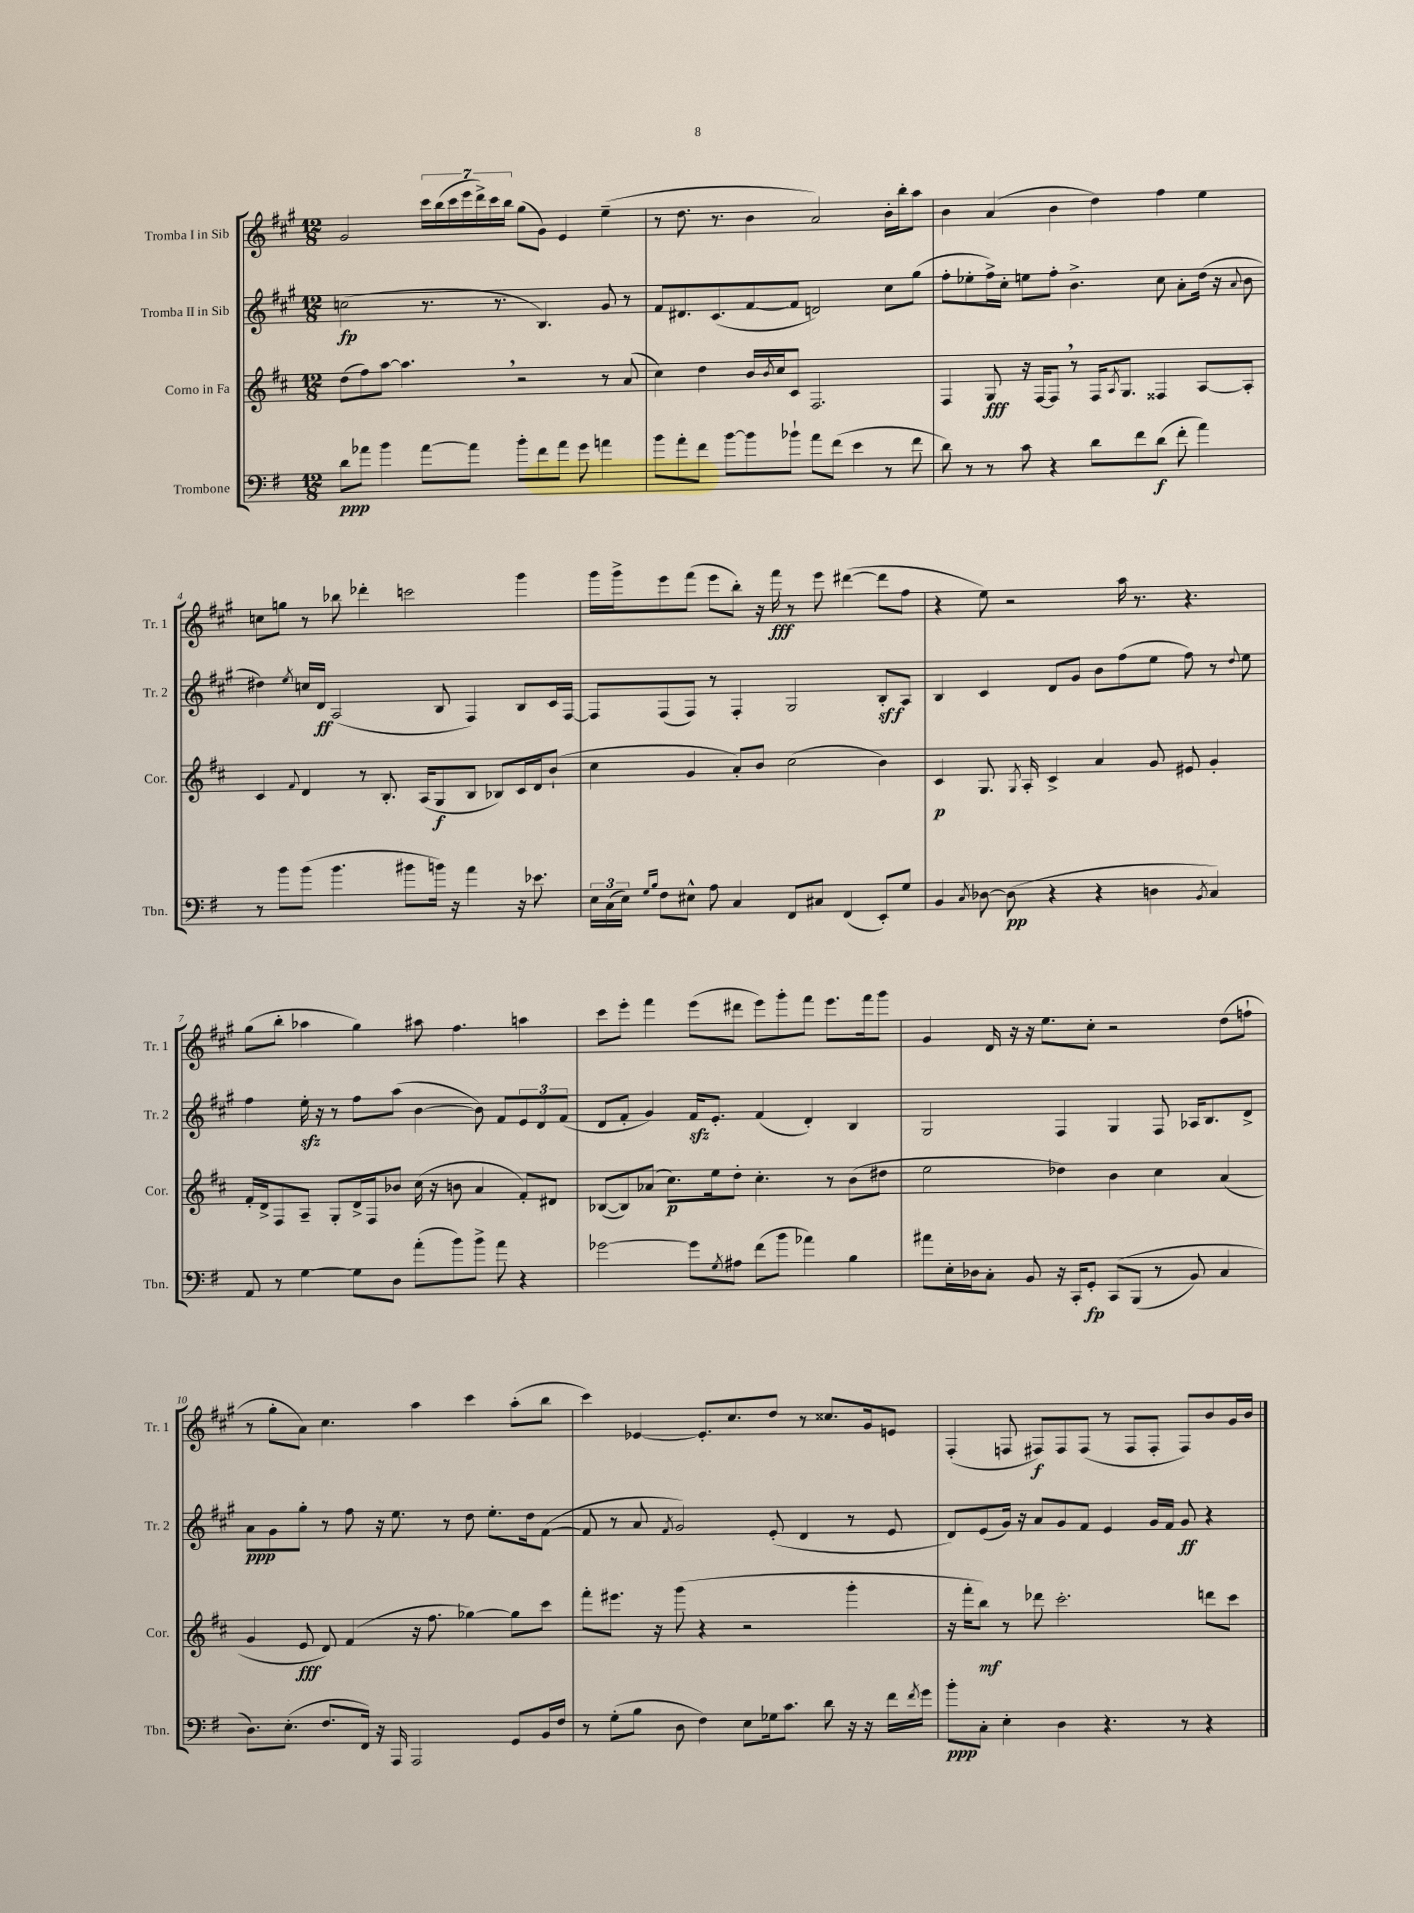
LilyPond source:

<<
\new StaffGroup <<
\new Staff = "s0" \with { instrumentName = "Tromba I in Sib" shortInstrumentName = "Tr. 1" } {
    \clef treble \key a \major \numericTimeSignature \time 12/8
    gis'2 \tuplet 7/4 { cis'''16 b''16( cis'''16 e'''16 d'''16->) cis'''16 b''16 } gis''8( gis'8) e'4 e''4--( |
    r8 d''8. r8. b'4 a'2) b'16-. b''16-. a''8 |
    b'4 a'4( b'4 d''4) fis''4 e''4 |
    c''8 g''8 r8 bes''8 des'''4-. c'''2 gis'''4 |
    gis'''16 gis'''16-> e'''8 fis'''8( e'''8 b''8-.) r16 fis'''16\fff r8 e'''8 dis'''4~( dis'''8 fis''8 |
    r4 e''8) r2 a''16 r8. r4. |
    gis''8( b''8-. aes''4 gis''4) ais''8 fis''4. a''4 |
    cis'''8 e'''8-. fis'''4 e'''8( dis'''8 e'''8) gis'''8-. fis'''8 e'''8. fis'''16 gis'''8 |
    gis'4 d'16 r16 r16 e''8. cis''8-. r2 d''8( f''8-! |
    r8 gis''8-. a'8) cis''4. a''4 cis'''4 a''8-.( b''8 |
    cis'''4) ees'4~ ees'8.-. cis''8. d''8 r8 cisis''8. gis'16 e'8 |
    fis4-.( f8 fis8\f) fis8 fis8( r8 fis8 fis8-. fis8) b'8 gis'16 b'16 \bar "|." |
}
\new Staff = "s1" \with { instrumentName = "Tromba II in Sib" shortInstrumentName = "Tr. 2" } {
    \clef treble \key a \major \numericTimeSignature \time 12/8
    c''2\fp( r8. r8. b4.) gis'8 r8 |
    fis'8 dis'8. cis'8.( fis'8~ fis'8 d'2) cis''8 gis''8( |
    fis''8-. ees''8-. fis''16->) cis''16-. e''8 fis''8-. b'4.-> cis''8 a'8-. d''16( r16 \appoggiatura { a'8 } b'8 |
    dis''4) \acciaccatura { e''8 } c''16 d'16\ff a2( b8 fis4) b8 cis'16 fis16~ |
    fis8 fis8( fis8) r8 fis4-. gis2 b8-.\sff a8 |
    b4 cis'4 d'8 gis'8 b'8 fis''8( e''8 fis''8) r8 \appoggiatura { d''8 } e''8 |
    fis''4 e''16-.\sfz r16 r8 fis''8 a''8( b'4~ b'8) fis'8 \tuplet 3/2 { e'8 d'8 fis'8( } |
    d'8 fis'8-. gis'4) fis'16\sfz e'8.-. fis'4( d'4-.) b4 |
    gis2 fis4 gis4 fis8 aes16 b8. d'8-> |
    a'8\ppp gis'8 gis''8-. r8 fis''8 r16 e''8. r8 d''8 e''8.-. d''16 fis'8~( |
    fis'8 r8 a'8 \acciaccatura { fis'8 } gis'2) e'8-.( d'4 r8 e'8 |
    d'8) e'8( gis'16) r16 a'8 gis'8 fis'8 e'4 gis'16 fis'16 gis'8\ff r4 \bar "|." |
}
\new Staff = "s2" \with { instrumentName = "Corno in Fa" shortInstrumentName = "Cor." } {
    \clef treble \key d \major \numericTimeSignature \time 12/8
    d''8( fis''8) a''8~ a''4. \breathe r2 r8 a'8( |
    cis''4) d''4 b'16 \acciaccatura { b'8 } cis''16 cis'8 fis2. |
    fis4 g8\fff r16 fis16~ fis8 \breathe r8 fis16 \acciaccatura { a8 } g8. fisis4 a8~ a8-. |
    cis'4 \appoggiatura { fis'8 } d'4 r8 b8.-. a16( g8\f b8 bes8) cis'16 d'16 b'8-!( |
    cis''4 g'4 a'8-.) b'8 cis''2( b'4) |
    cis'4\p g8. \acciaccatura { g8 } a16-. cis'4-> a'4 g'8 eis'8 g'4-. |
    fis'16-. d'16-> fis8 a8-- g8-. d'16-> fis16 bes'8 cis''16( r16 b'8 a'4 fis'8-.) dis'8 |
    bes8~( bes8) aes'8( cis''8.\p) e''16 d''8-. cis''4.-. r8 b'8( dis''8 |
    e''2 des''4) b'4 cis''4 a'4( |
    g'4 e'8\fff d'8) fis'4( r16 fis''8. ges''4~) ges''8 cis'''8 |
    fis'''8-. eis'''8. r16 g'''8( r4 r2 g'''4-. |
    r16 fis'''16-. b''8\mf) r8 des'''8 cis'''2.-. d'''8 cis'''8 \bar "|." |
}
\new Staff = "s3" \with { instrumentName = "Trombone" shortInstrumentName = "Tbn." } {
    \clef bass \key g \major \numericTimeSignature \time 12/8
    d'8\ppp aes'8 b'4 aes'8~ aes'8 b'8-. fis'8 aes'8 g'8 a'4 |
    b'8 a'8-. fis'8 b'8~ b'8 bes'8-! a'8 fis'8( e'4 r8 fis'8 |
    d'8) r8 r8 c'8 r4 d'8 fis'8 d'8\f( fis'8-. a'4) |
    r8 b'8 b'8( b'4. bis'8 b'16) r16 a'4 r16 ees'8. |
    \tuplet 3/2 { e16 c16( e16) } \grace { g16 b16 } fis8 eis8-^ a8 c4 fis,8 cis8 fis,4( e,8-.) g8 |
    b,4 \acciaccatura { c8 } des8~ des8\pp( r4 r4 d4 \acciaccatura { b,8 } c4) |
    a,8 r8 g4~ g8 d8 a'8-.( b'8) b'8-> a'8 r4 |
    ges'2~ ges'8 \acciaccatura { g8 } ais8 fis'8( b'8 aes'4) b4 |
    ais'8 e16-. des16 c8-. b,8 r16 c,16-. g,8-.\fp c,8\( b,,8( r8 b,8) c4 |
    d8.\) e8.-.( fis8. fis,16) r16 a,,16 a,,2 g,8 b,16 fis16 |
    r8 g8-.( b8 d8 fis4) e8 ges16 c'8. d'8 r16 r16 fis'16 \acciaccatura { fis'8 } g'16 |
    b'8-.\ppp c8-. e4-. d4 r4. r8 r4 \bar "|." |
}
>>
>>
